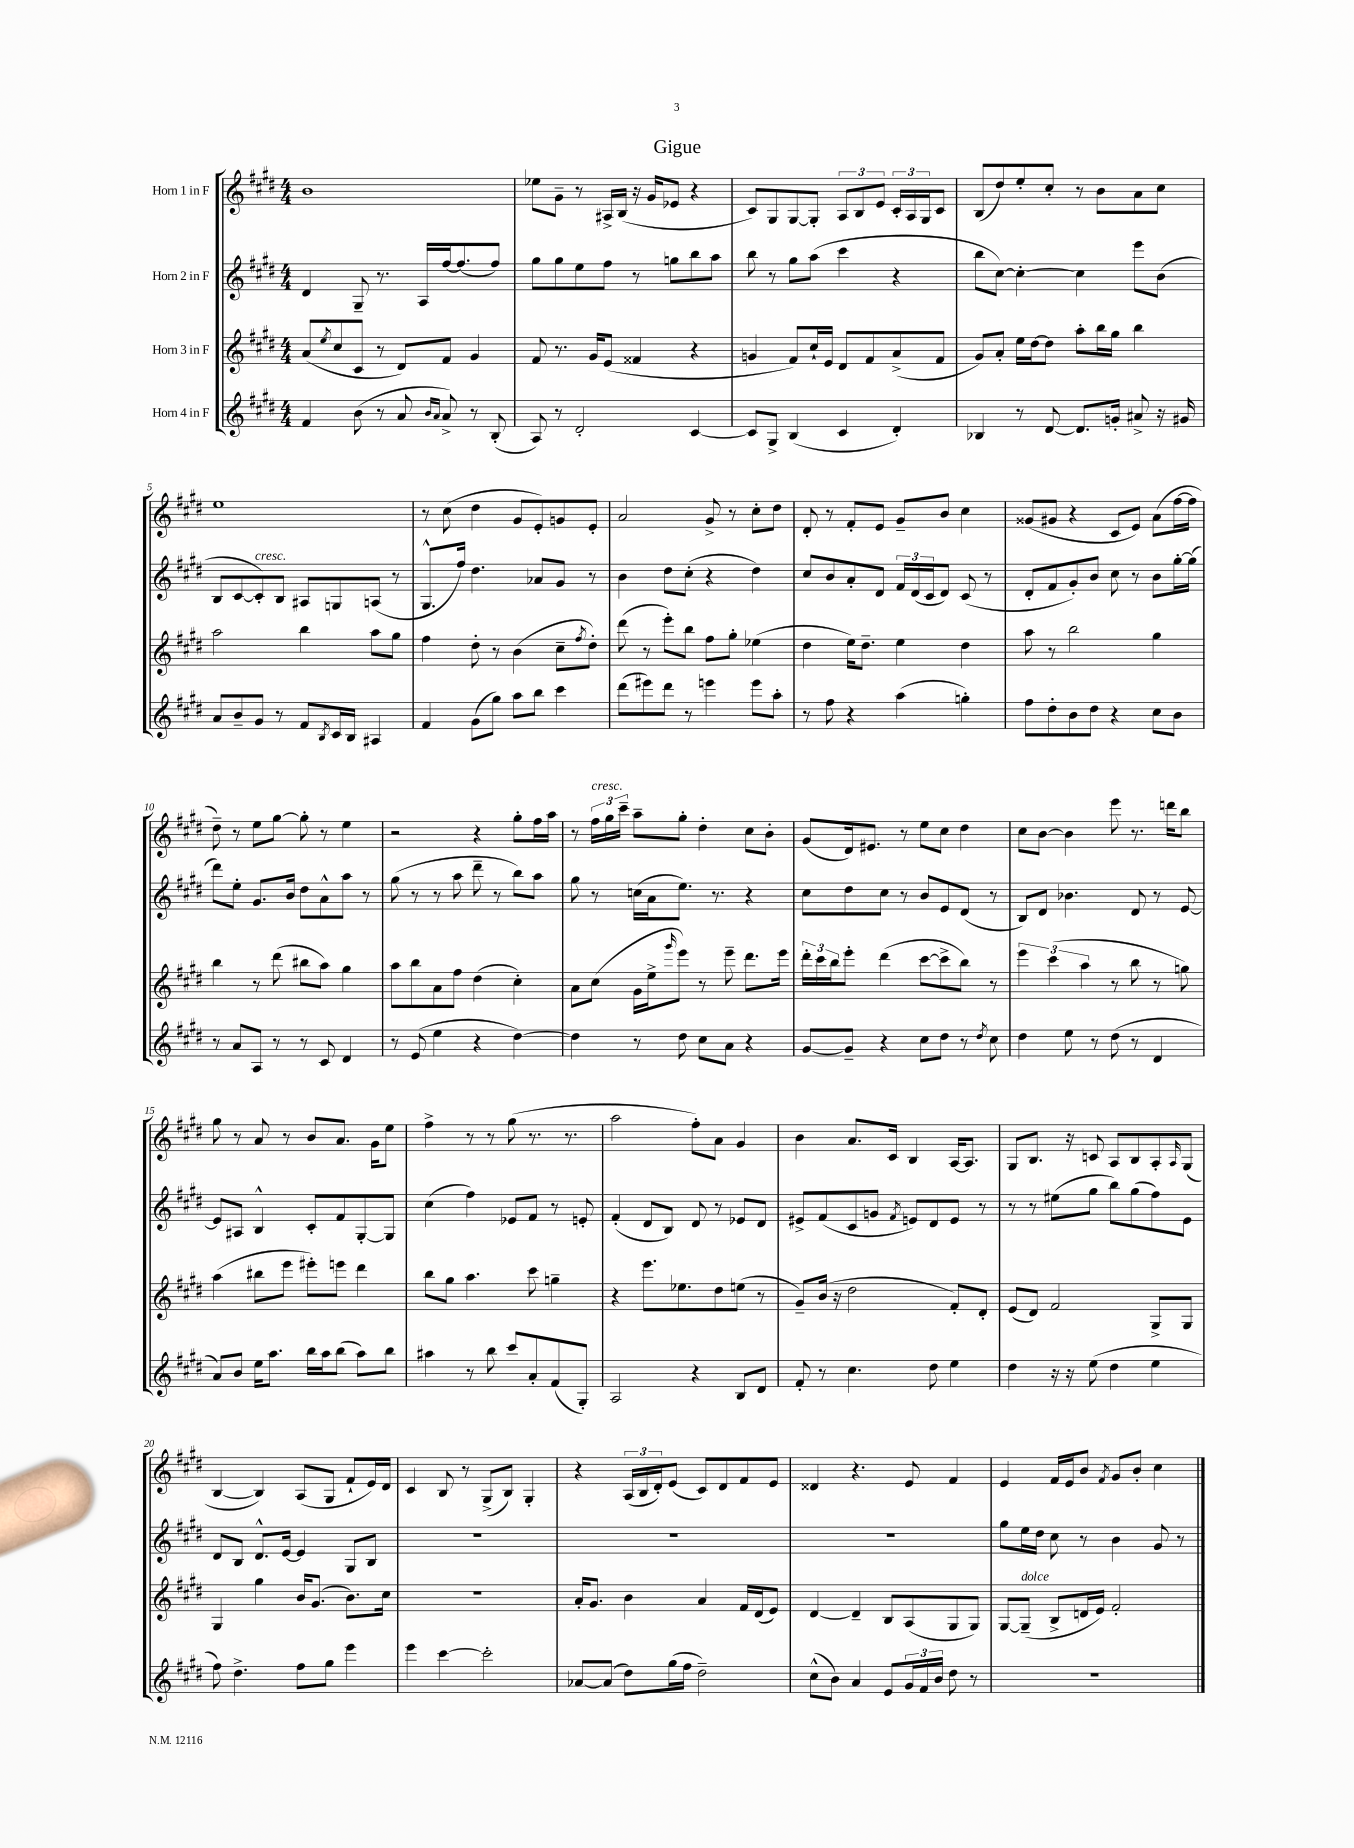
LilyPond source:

\header { title = "Gigue" }
<<
\new StaffGroup <<
\new Staff = "s0" \with { instrumentName = "Horn 1 in F" } {
    \clef treble \key e \major \numericTimeSignature \time 4/4
    b'1 |
    ees''8 gis'8-- r8 ais16-> b16( r16 gis'16 ees'8 r4 |
    cis'8) gis8 gis8~ gis8-. \tuplet 3/2 { a8 b8 e'8 } \tuplet 3/2 { cis'16-. a16 gis16 } cis'8 |
    b8( dis''8) e''8-. cis''8-. r8 b'8 a'8 cis''8 |
    e''1 |
    r8 cis''8( dis''4 gis'8 e'8-.) g'8 e'8-. |
    a'2 gis'8-> r8 cis''8-. dis''8 |
    dis'8-. r8 fis'8-. e'8 gis'8-- b'8 cis''4 |
    gisis'8( gis'8 r4 cis'8 e'8) a'8( fis''16~ fis''16 |
    dis''8--) r8 e''8 gis''8~ gis''8-. r8 e''4 |
    r2 r4 gis''8-. fis''16 a''16 |
    r8 \tuplet 3/2 { fis''16^\markup { \italic "cresc." } gis''16 cis'''16-- } a''8-- gis''8-. dis''4-. cis''8 b'8-. |
    gis'8( dis'16) eis'8. r8 e''8 cis''8 dis''4 |
    cis''8 b'8~ b'4 e'''8 r8. d'''16 b''8 |
    gis''8 r8 a'8 r8 b'8 a'8. gis'16 e''8 |
    fis''4-> r8 r8 gis''8( r8. r8. |
    a''2 fis''8-.) a'8 gis'4 |
    b'4 a'8. cis'16 b4 a16~ a8. |
    gis8 b8. r16 c'8 a8 b8 a8-. \grace { a16 } gis8( |
    b4~ b4) a8( gis8 fis'8-! e'16) dis'16 |
    cis'4 b8 r8 gis8->( b8) gis4-. |
    r4 \tuplet 3/2 { a16( b16 dis'16-.) } e'8( cis'8) dis'8 fis'8 e'8 |
    disis'4 r4. e'8 fis'4 |
    e'4 fis'16 e'16 b'8 \acciaccatura { fis'8 } gis'8 b'8-. cis''4 \bar "|." |
}
\new Staff = "s1" \with { instrumentName = "Horn 2 in F" } {
    \clef treble \key e \major \numericTimeSignature \time 4/4
    dis'4 gis8-- r8. a16 fis''16~ fis''8.( fis''8) |
    gis''8 gis''8 e''8 fis''8 r8 g''8 b''8 a''8 |
    b''8 r8 gis''8 a''8( cis'''4 r4 |
    b''8 cis''8~) cis''4~-. cis''4 e'''8 b'8( |
    b8 cis'8~ cis'8-.^\markup { \italic "cresc." }) b8 ais8 g8 a8( r8 |
    gis8.-^ fis''16) dis''4. aes'8 gis'8 r8 |
    b'4 dis''8 cis''8-.( r4 dis''4) |
    cis''8 b'8 a'8-. dis'8 \tuplet 3/2 { fis'16 dis'16( cis'16 } dis'8) cis'8( r8 |
    dis'8-. fis'8 gis'8-.) b'8 cis''8 r8 b'8 gis''16~-. gis''16( |
    dis'''8) e''8-. gis'8. b'16 dis''8 a'8-^ a''8 r8 |
    gis''8( r8 r8 a''8 dis'''8-- r8 b''8) a''8 |
    gis''8 r8 c''16( a'16 e''8.) r8. r4 |
    cis''8 dis''8 cis''8 r8 b'8 e'8 dis'8( r8 |
    b8) dis'8 bes'4. dis'8 r8 e'8~ |
    e'8 ais8 b4-^ cis'8-. fis'8 gis8~-. gis8 |
    cis''4( fis''4) ees'8 fis'8 r8 e'8-. |
    fis'4-.( dis'8 b8) dis'8 r8 ees'8 dis'8 |
    eis'8-> fis'8( cis'8 g'8 \acciaccatura { fis'8 } e'8) dis'8 e'8 r8 |
    r8 r8 eis''8( gis''8 b''8) gis''8( fis''8) e'8 |
    dis'8 b8 dis'8.-^ e'16~ e'4 gis8 b8 |
    R1 |
    R1 |
    R1 |
    gis''8 e''16 dis''16 cis''8 r8 b'4 gis'8 r8 \bar "|." |
}
\new Staff = "s2" \with { instrumentName = "Horn 3 in F" } {
    \clef treble \key e \major \numericTimeSignature \time 4/4
    a'8( \acciaccatura { e''8 } cis''8 cis'8 r8 dis'8) fis'8 gis'4 |
    fis'8 r8. gis'16 e'8( fisis'4 r4 |
    g'4 fis'8) cis''16-! e'16 dis'8 fis'8 a'8->( fis'8 |
    gis'8) a'8-. e''16 dis''16~ dis''8 a''8-. b''16 gis''16 b''4 |
    a''2 b''4 a''8 gis''8 |
    fis''4 dis''8-. r8 b'4( cis''8-- \acciaccatura { fis''8 } dis''8-.) |
    dis'''8( r8 e'''8-.) b''8 fis''8 gis''8-. ees''4( |
    dis''4 e''16) dis''8.-- e''4 dis''4 |
    a''8 r8 b''2 gis''4 |
    b''4 r8 dis'''8( bis''8 a''8) gis''4 |
    a''8 b''8 a'8 fis''8 dis''4( cis''4-.) |
    a'8 cis''8( gis'16 e''16-> \grace { gis'''16 } e'''8) r8 e'''8-- dis'''8. e'''16 |
    \tuplet 3/2 { dis'''16-. cis'''16 b''16 } e'''8-. dis'''4( cis'''8~ cis'''8-> b''8) r8 |
    \tuplet 3/2 { e'''4 cis'''4( a''4 } r8 b''8 r8 g''8) |
    a''4( bis''8 e'''8 eis'''8-.) e'''8 dis'''4 |
    b''8 gis''8 a''4. cis'''8 g''4-- |
    r4 e'''8. ees''8. dis''8 e''8( r8 |
    gis'8--) b'16( r16 dis''2 fis'8-.) dis'8-. |
    e'8( dis'8) fis'2 gis8-> gis8 |
    gis4 gis''4 b'16 gis'8.( b'8.) cis''16 |
    r1 |
    a'16-. gis'8. b'4 a'4 fis'16 dis'16( e'8) |
    dis'4~ dis'4-- b8 a8( gis8 gis8) |
    gis8~ gis8--^\markup { \italic "dolce" }( b8-> d'16 e'16) fis'2-. \bar "|." |
}
\new Staff = "s3" \with { instrumentName = "Horn 4 in F" } {
    \clef treble \key e \major \numericTimeSignature \time 4/4
    fis'4 b'8( r8 a'8 \grace { b'16 a'16 } a'8->) r8 b8-.( |
    a8) r8 dis'2-. cis'4~ |
    cis'8 gis8-> b4( cis'4 dis'4-.) |
    bes4 r8 dis'8~ dis'8. g'16-. ais'8-> r16 gis'16 |
    a'8 b'8-- gis'8 r8 fis'8 \acciaccatura { b8 } cis'16 b16 ais4 |
    fis'4 gis'8( gis''8) a''8 b''8 cis'''4 |
    dis'''8( eis'''8) dis'''8 r8 e'''4 e'''8 a''8-. |
    r8 fis''8 r4 a''4( g''4-.) |
    fis''8 dis''8-. b'8 dis''8 r4 cis''8 b'8 |
    r8 a'8 a8 r8 r8 cis'8 dis'4 |
    r8 e'8( e''4 r4 dis''4~) |
    dis''4 r8 dis''8 cis''8 a'8 r4 |
    gis'8~ gis'8-- r4 cis''8 dis''8 r8 \acciaccatura { dis''8 } cis''8 |
    dis''4 e''8 r8 dis''8( r8 dis'4 |
    a'8) b'8 e''16 a''8. b''16 a''16 b''8( a''8) b''8 |
    ais''4 r8 b''8 cis'''8 a'8-. fis'8( gis8-.) |
    a2 r4 b8 dis'8 |
    fis'8-. r8 cis''4. dis''8 e''4 |
    dis''4 r16 r16 e''8( dis''4 e''4 |
    fis''8) dis''4.-> fis''8 gis''8 e'''4 |
    e'''4 cis'''4~ cis'''2-. |
    aes'8~ aes'8( dis''8) gis''16( fis''16 dis''2--) |
    cis''8-^( b'8) a'4 e'8 \tuplet 3/2 { gis'16 fis'16 b'16 } dis''8 r8 |
    R1 \bar "|." |
}
>>
>>
